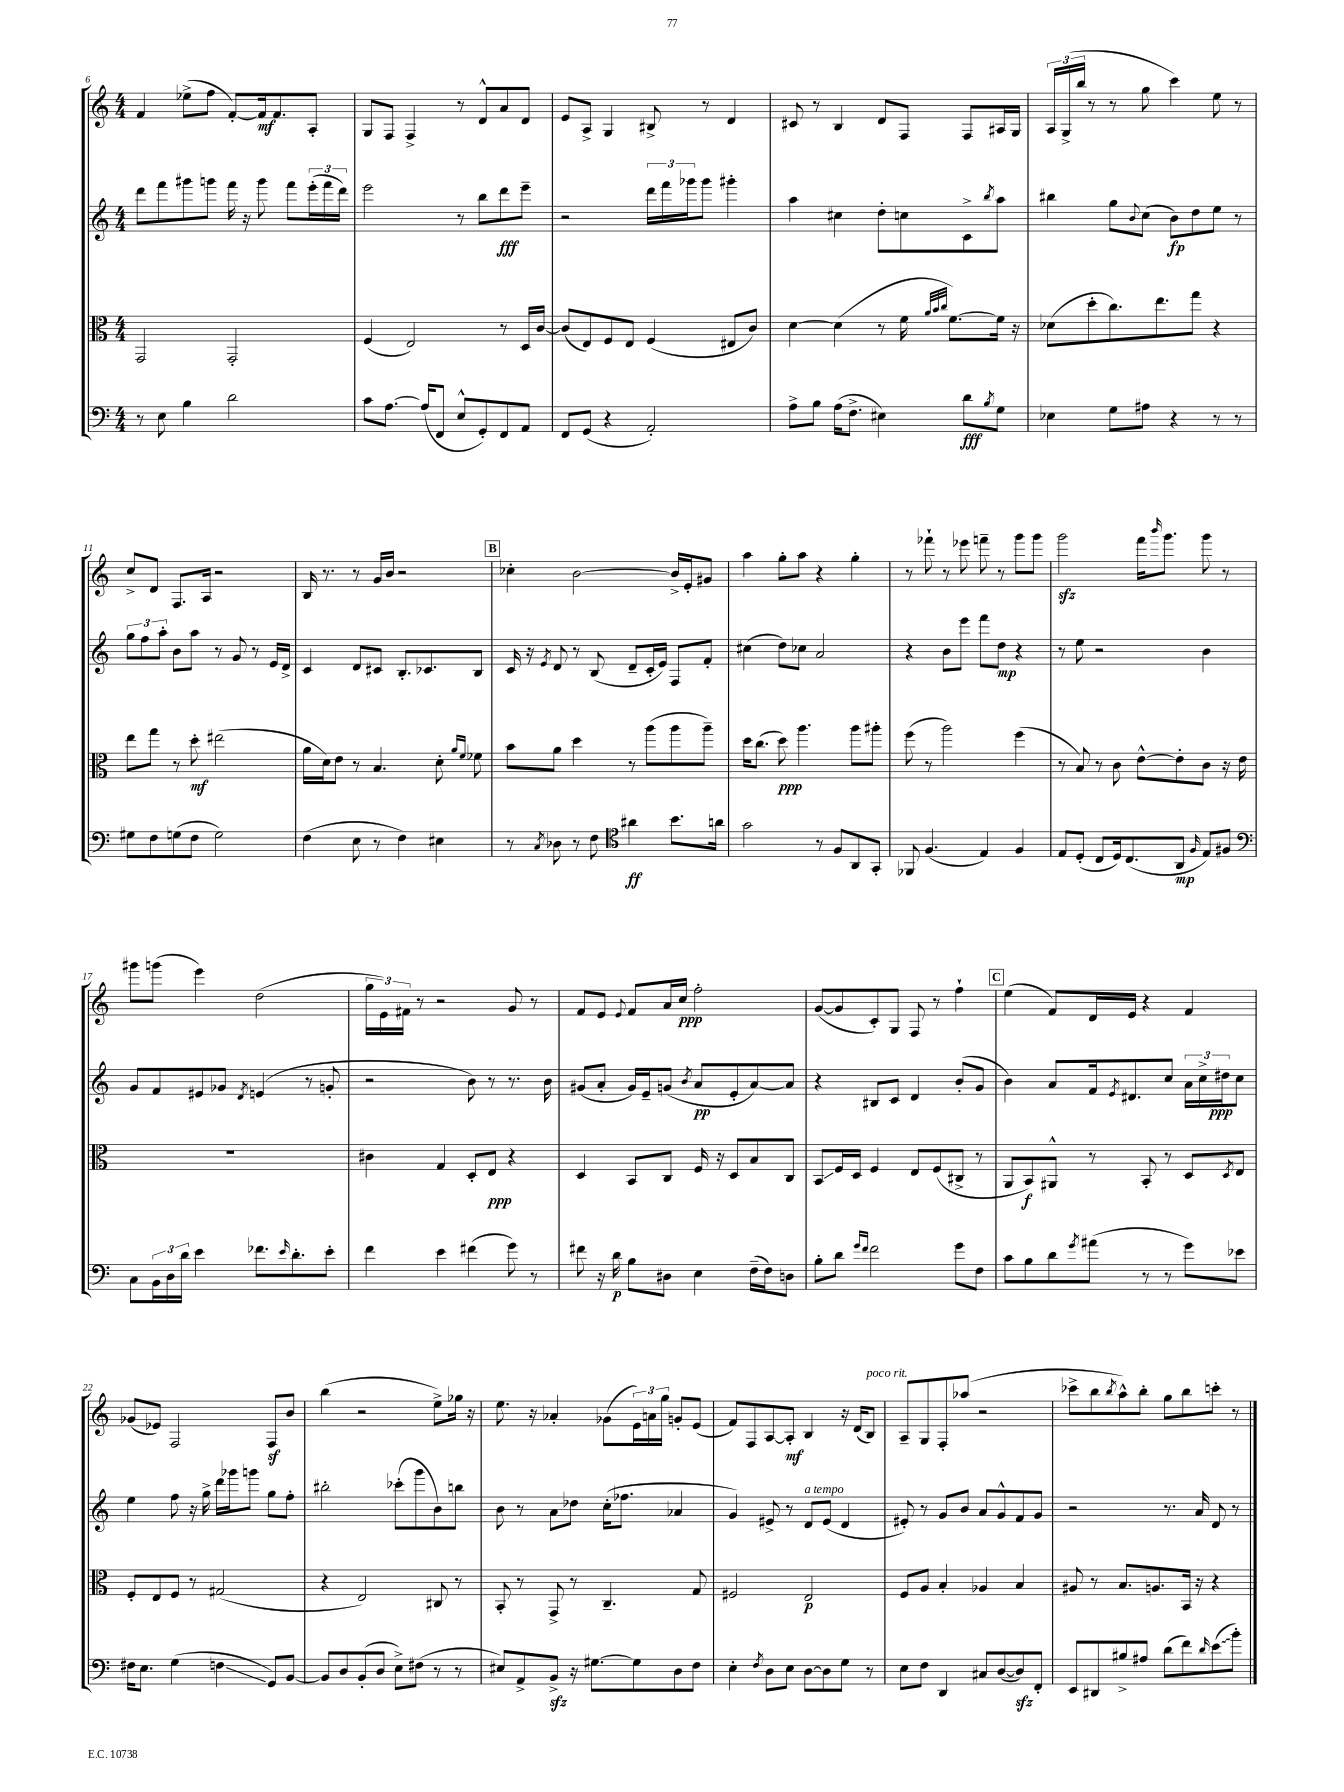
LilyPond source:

<<
\new StaffGroup <<
\new Staff = "s0" {
    \clef treble \key c \major \numericTimeSignature \time 4/4
    f'4 ees''8->( f''8 f'8~-.) f'16\mf f'8. a8-. |
    g8 f8 f4-> r8 d'8-^ a'8 d'8 |
    e'8 a8-> g4 bis8-> r8 d'4 |
    cis'8 r8 b4 d'8 f8 f8 ais16 g16 |
    \tuplet 3/2 { a16 g16->( b''16 } r8 r8 g''8 c'''4) e''8 r8 |
    c''8-> d'8 f8. a16 r2 |
    b16 r8. r8 g'16 b'16 r2 |
    \mark \markup { \box "B" } ces''4-. b'2~ b'16-> e'16-. gis'8 |
    a''4 g''8-. a''8 r4 g''4-. |
    r8 fes'''8-! r8 ees'''8 f'''8-- r8 g'''8 g'''8 |
    g'''2\sfz f'''16 \grace { b'''16 } g'''8. g'''8 r8 |
    gis'''8 g'''8( e'''4) d''2( |
    \tuplet 3/2 { g''16 e'16) fis'16 } r8 r2 g'8 r8 |
    f'8 e'8 \appoggiatura { e'8 } f'8 a'16 c''16\ppp f''2-. |
    g'8~( g'8 c'8-.) g8 f8 r8 f''4-! |
    \mark \markup { \box "C" } e''4( f'8) d'16 e'16 r4 f'4 |
    ges'8( ees'8) f2 f8\sf b'8 |
    b''4( r2 e''8->) ges''16 r16 |
    e''8. r16 aes'4-. ges'8( \tuplet 3/2 { e'16) a'16 g''16 } g'8-. e'8( |
    f'8) f8 a8~ a8-.\mf b4 r16 d'16( b8^\markup { \italic "poco rit." }) |
    a8-- g8 f8-. aes''8( r2 |
    ces'''8-> b''8 \acciaccatura { b''8 } a''8-^) b''8-. g''8 b''8 c'''8-. r8 \bar "|." |
}
\new Staff = "s1" {
    \clef treble \key c \major \numericTimeSignature \time 4/4
    d'''8 f'''8 gis'''8 g'''8 f'''16 r16 g'''8 f'''8 \tuplet 3/2 { e'''16-.( f'''16 d'''16) } |
    e'''2 r8 b''8 d'''8\fff e'''8-- |
    r2 \tuplet 3/2 { d'''16 f'''16 ges'''16 } ges'''8 gis'''4-. |
    a''4 cis''4 d''8-. c''8 c'8-> \acciaccatura { b''8 } a''8 |
    bis''4 g''8 \appoggiatura { b'8 } c''8( b'8\fp) d''8 e''8 r8 |
    \tuplet 3/2 { g''8 f''8 a''8-. } b'8 a''8 r8 g'8 r8 e'16 d'16-> |
    c'4 d'8 cis'8 b8.-. ces'8. b8 |
    \mark \markup { \box "B" } c'16 r16 \acciaccatura { e'8 } d'8 r8 b8( d'8-- c'16-. e'16) f8 f'8-. |
    cis''4( d''8) ces''8 a'2 |
    r4 b'8 e'''8 f'''8 d''8\mp r4 |
    r8 e''8 r2 b'4 |
    g'8 f'8 eis'8 ges'8 \acciaccatura { d'8 } e'4( r8 g'8-. |
    r2 b'8) r8 r8. b'16 |
    gis'8( a'8-. gis'16) e'16-- g'8( \acciaccatura { b'8 } a'8\pp e'8-. a'8~) a'8 |
    r4 bis8 c'8 d'4 b'8-.( g'8 |
    \mark \markup { \box "C" } b'4) a'8 f'16 \acciaccatura { e'8 } dis'8. c''8 \tuplet 3/2 { a'16 c''16-> dis''16\ppp } c''8 |
    e''4 f''8 r16 g''16-> d'''16 ges'''16 g'''8 g''8 f''8-. |
    bis''2-. ces'''8-.( g'''8 b'8) b''8 |
    b'8 r8 a'8 des''8 c''16-.( fes''8. aes'4 |
    g'4) eis'8-> r8 d'8^\markup { \italic "a tempo" } eis'8( d'4 |
    eis'8-.) r8 g'8 b'8 a'8 g'8-^ f'8 g'8 |
    r2 r8. a'16 d'8 r8 \bar "|." |
}
\new Staff = "s2" {
    \clef alto \key c \major \numericTimeSignature \time 4/4
    g,2 g,2-. |
    f4( e2) r8 d16 c'16~ |
    c'8( e8) f8 e8 f4( eis8 c'8) |
    d'4~ d'4( r8 f'16 \grace { a'32 b'32 c''32 } f'8.~) f'16 r16 |
    des'8( d''8-. c''8.) e''8. g''8 r4 |
    e''8 g''8 r8 d''8-.\mf eis''2( |
    a'16 d'16) e'8 r8 b4. d'8-. \grace { a'16 f'16 } fes'8 |
    \mark \markup { \box "B" } b'8 a'8 d''4 r8 a''8( a''8 a''8--) |
    d''16 c''8.( d''8\ppp) a''4. a''8 ais''8-. |
    f''8( r8 a''2) f''4( |
    r8 b8) r8 c'8 e'8~-^ e'8-. c'8 r16 e'16 |
    R1 |
    cis'4 g4 d8-. e8\ppp r4 |
    d4 b,8 c8 f16 r16 d8 b8 c8 |
    b,8\glissando f16 d16 f4 e8 f8( cis8-> r8 |
    \mark \markup { \box "C" } a,8 b,8\f) ais,8-^ r8 b,8-. r8 d8 \acciaccatura { d8 } e8 |
    f8-. e8 f8 r8 gis2( |
    r4 e2) cis8 r8 |
    b,8-. r8 g,8-> r8 c4.-- g8 |
    fis2 e2\p |
    f8 a8 b4-. aes4 b4 |
    ais8 r8 b8. a8. b,16 r16 r4 \bar "|." |
}
\new Staff = "s3" {
    \clef bass \key c \major \numericTimeSignature \time 4/4
    r8 e8 b4 d'2 |
    c'8 a8.~ a16( f,8 e8-^ g,8-.) f,8 a,8 |
    f,8 g,8( r4 a,2-.) |
    a8-> b8 a16( f8.-> eis4) d'8\fff \acciaccatura { b8 } g8 |
    ees4 g8 ais8 r4 r8 r8 |
    gis8 f8 g8( f8 g2) |
    f4( e8 r8 f4) eis4 |
    \mark \markup { \box "B" } r8 \acciaccatura { c8 } des8 r8 f8 \clef tenor ais'4\ff b'8. a'16 |
    g'2 r8 f8 a,8 g,8-. |
    fes,8 f4.( e4) f4 |
    e8 d8-.( c8 d16) c8.( a,8\mp \grace { f16 } e8) fis8 |
    \clef bass c8 \tuplet 3/2 { b,16 d16 d'16 } e'4 fes'8. \grace { e'16 } d'8.-. e'8-. |
    f'4 e'4 fis'4( g'8) r8 |
    fis'8 r16 d'16\p b8 dis8 e4 f16--( f16) d8 |
    b8-. d'8 \grace { g'16 f'16 } f'2 g'8 f8 |
    \mark \markup { \box "C" } c'8 b8 d'8 \acciaccatura { g'8 } ais'8( r8 r8 g'8) ees'8 |
    fis16 e8. g4( f4\glissando g,8) b,8~ |
    b,8 d8 b,8-.( d8 e8->) fis8( r8 r8 |
    eis8) a,8-> b,8->\sfz r16 gis8.~ gis8 d8 f8 |
    e4-. \acciaccatura { f8 } d8 e8 d8~ d8 g8 r8 |
    e8 f8 d,4 cis8 d8~( d8\sfz) f,8-. |
    e,8 dis,8 bis8-> ais8 d'8( f'8) \grace { d'16 } \once \override Glissando.style = #'zigzag e'8\glissando( b'8-.) \bar "|." |
}
>>
>>
\layout { \context { \Score currentBarNumber = #6 } }
